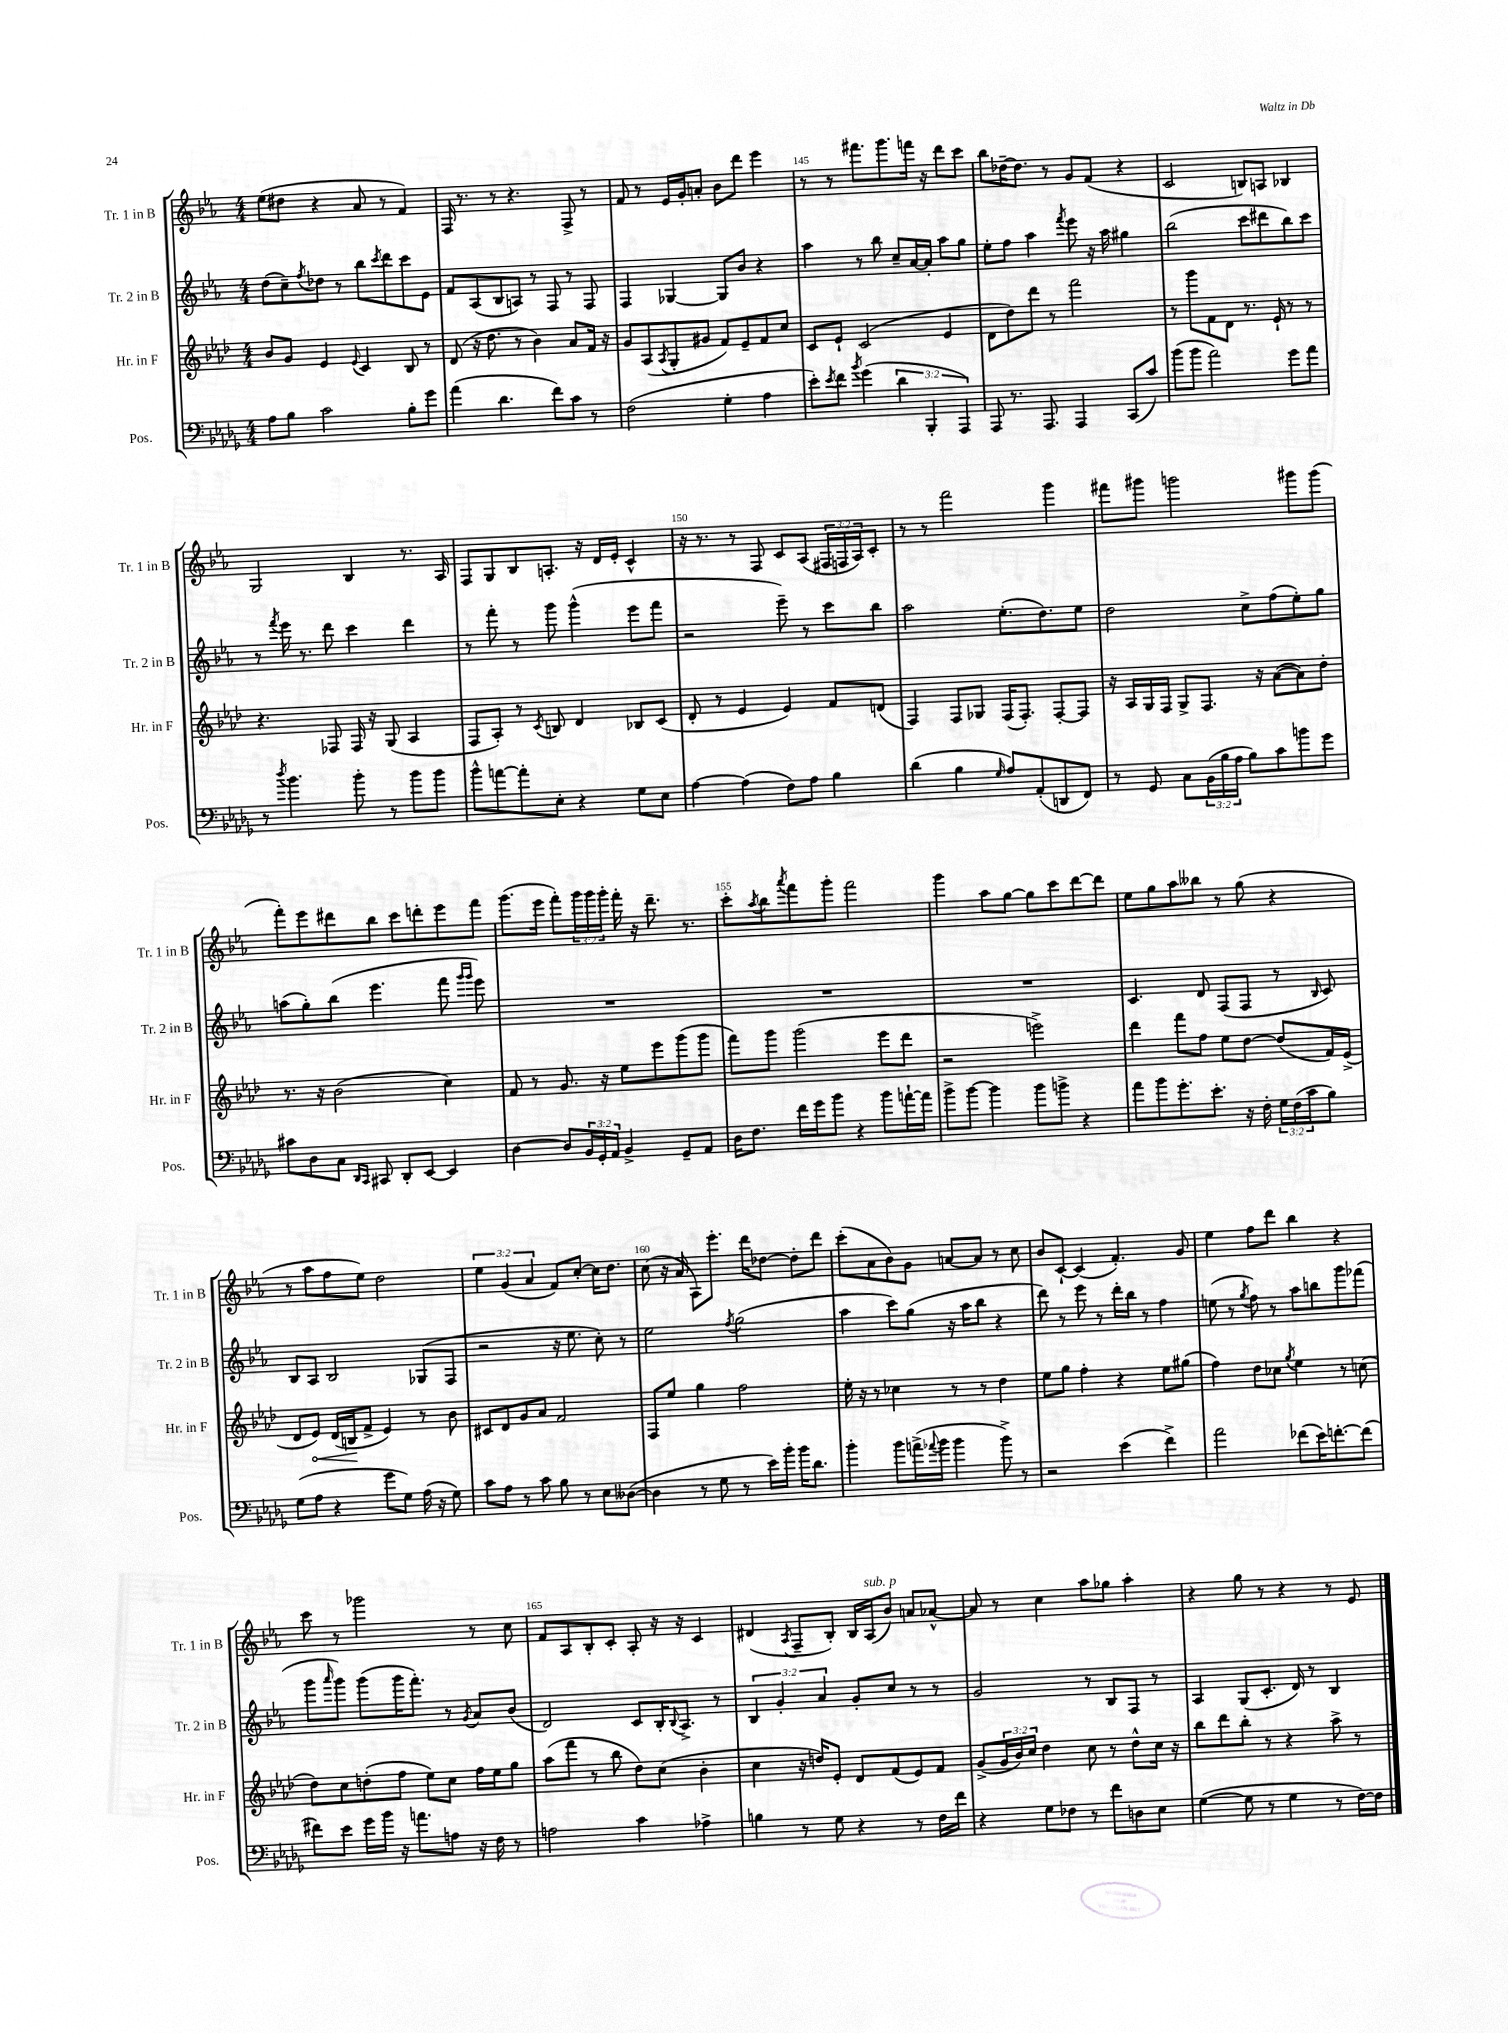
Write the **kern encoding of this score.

**kern	**kern	**dynam	**kern	**kern
*part4	*part3	*part3	*part2	*part1
*staff4	*staff3	*staff3	*staff2	*staff1
*I"Pos.	*I"Hr. in F	*	*I"Tr. 2 in B	*I"Tr. 1 in B
*I'Pos.	*I'Hr. in F	*	*I'Tr. 2 in B	*I'Tr. 1 in B
*clefF4	*clefG2	*	*clefG2	*clefG2
*k[b-e-a-d-g-]	*k[b-e-a-d-]	*	*k[b-e-a-]	*k[b-e-a-]
*M4/4	*M4/4	*	*M4/4	*M4/4
=142	=142	=142	=142	=142
8A-\L	8b-/L	.	(8dd\L	(8ee-\L
8B-\J	8g/J	.	8cc~\)	8dd#X\J
.	.	.	8qff/	.
2c\	4e-/	.	8dd-X\J	4r
.	.	.	8r	.
.	8qqe-/	.	.	.
.	4c/	.	8bb-\L	8a-/
.	.	.	8qccc/	.
.	.	.	8ddd\	8r
8B-'\L	8B-/	.	8ccc\	4f/)
8g-\J	8r	.	8e-\J	.
=143	=143	=143	=143	=143
(4a-\	(8d-/	.	8f/L	16F/
.	.	.	.	8.r
.	16r	.	(8A-/	.
.	8.dd-\	.	.	.
4.d-\	.	.	8B-/	8r
.	8r	.	8An/J)	4.r
.	4b-\)	.	8r	.
8f\L)	.	.	8F/	.
8c\J	8a-/L	.	8r	8F^/
8r	16f/Jk	.	8F/	8r
.	16r	.	.	.
=144	=144	=144	=144	=144
(2F\	8g/L	.	4F/	8f/
.	(8A-/	.	.	8r
.	8qA-/	.	.	.
.	8G'/	.	[4G-X/	16e-/LL
.	.	.	.	16g'/J
.	8g#X/J	.	.	8an'/J
4G-'\	8f/L)	.	8G-/L]	8b-\L
.	8e-~/	.	8b-/J	8ddd\J
4A-\	8f/	.	4r	4eee-\
.	8cc/J	.	.	.
=145	=145	=145	=145	=145
8e-'\L)	8c/L	.	4aa-\	8r
8qe-/	.	.	.	.
8f\J	8e-`/J	.	.	8r
8qb-/	.	.	.	.
(4g-\	(2c/	.	8r	8.fff#X\L
.	.	.	8bb-\	.
.	.	.	.	8.ggg\
6d-\	.	.	8cc~/L	.
.	.	.	[16a-/L	16fffn\Jk
6BBB-'/	.	.	.	.
.	.	.	16a-'/JJ]	16r
.	4e-/	.	8aa-\L	8ddd\L
6AAA-/)	.	.	.	.
.	.	.	8gg\J	8ccc\J
=146	=146	=146	=146	=146
8AAA-/	8d-\L	.	8ee-'\L	8bb-\L
8.r	8dd-\)	.	8ff\J	[16dd-X~\K
.	.	.	.	8.dd-\J]
.	8ddd-\J	.	4aa-\	.
8.AAA-/	.	.	.	.
.	8r	.	.	8r
.	.	.	8qfff/	.
4AAA-/	2fff\	.	8eee-\	8g/L
.	.	.	16r	(8f/J
.	.	.	16aa-\	.
(8CC/L	.	.	4gg#X\	4r
8c/J)	.	.	.	.
=147	=147	=147	=147	=147
(8b-\L	8r	.	(2bb-\	2c/
8b-\J	8ggg\L	.	.	.
2a-\)	8f\	.	.	.
.	8d-\J	.	.	.
.	8.r	.	8ccc\L	8Bn/L)
.	.	.	8ddd#X\	8An/J
.	16e-`/	.	.	.
8g-\L	8r	.	8bb-\)	4B-X/
8a-\J	8r	.	8ccc\J	.
!!LO:LB:g=z
=148	=148	=148	=148	=148
8r	4.r	.	8r	2G/
8qdd-/	.	.	8qfff/	.
4.b-\	.	.	16eee-\	.
.	.	.	8.r	.
.	8F-X/	.	8ddd\	.
8b-'\	16F-/	.	4ccc\	4B-/
.	16r	.	.	.
8r	(8G/	.	.	.
8b-\L	4A-/	.	4ddd\	8.r
8b-\J	.	.	.	.
.	.	.	.	16A-/
=149	=149	=149	=149	=149
8b-^^\L	8F/L	.	8r	8F/L
[8an\	8A-'/J)	.	8fff'\	8G/
8a'\]	8r	.	8r	8B-/
.	8qc/	.	.	.
8E-'\J	8Bn/	.	8ggg\	8.An'/J
4r	4d-/	.	(4ggg^^\	.
.	.	.	.	16r
.	.	.	.	16d/LL
.	.	.	.	16e-'/JJ
8G-\L	8B-X/L	.	8eee-\L	4c^^/
8E-\J	(8c/J	.	8fff\J	.
=150	=150	=150	=150	=150
[4A-\	8d-'/	.	2r	16r
.	.	.	.	8.r
.	8r	.	.	.
(4A-\]	4e-/	.	.	8r
.	.	.	.	8F/
8F\L)	4e-/)	.	8eee-~\)	8c/L
8A-\J	.	.	8r	(8A-/J
4B-\	8f/L	.	8ccc\L	24F#X/LL
.	.	.	.	24Fn/
.	.	.	.	24A-/J)
.	(8dn/J	.	8bb-\J	8c'/J
=151	=151	=151	=151	=151
(4d-\	4F/)	.	2aa-\	8r
.	.	.	.	8r
4B-\	8F/L	.	.	2fff\
.	8G-X/J	.	.	.
16qqG-/	.	.	.	.
8A-/L)	(16F/KL	.	(8.ee-'\L	.
.	8.F'/J)	.	.	.
(8AA-'/	.	.	.	.
.	.	.	8.dd\)	.
8DDn/	[8F'/L	.	.	4ggg\
8FF/J)	8F/J]	.	8ee-\J	.
=152	=152	=152	=152	=152
8r	16r	.	2dd\	8fff#X\L
.	16A-/LL	.	.	.
8GG-/	16G/	.	.	8ggg#X\J
.	16F/JJ	.	.	.
8C\L	8G^/L	.	.	2gggn\
(24BB-\L	8.F/J	.	.	.
24B-\	.	.	.	.
24A-\JJ	.	.	.	.
8B-\L)	.	.	8cc^\L	.
.	16r	.	.	.
8c\	([8a-\L	.	(8ff\	.
8bn\	8a-\])	.	8ee-'\)	8ggg#X\L
8g-\J	8dd-'\J	.	8gg\J	(8ggg#\J
!!LO:LB:g=z
=153	=153	=153	=153	=153
8c#X\L	8.r	.	(8aan\L	8fff'\L)
8D-\	.	.	8gg'\)	8eee-\
.	16r	.	.	.
8C\J	(2b-\	.	(8bb-\J	8ddd#X\
16qqDD-/LL	.	.	.	.
16qqCC/JJ	.	.	.	.
8CC#X/	.	.	4.eee-\	8bb-\J
8DD-'/L	.	.	.	8ccc\L
[8EE-/J	.	.	.	8dddn'\
4EE-/]	4cc\)	.	8fff\	8eee-\
.	.	.	16qqggg/LL	.
.	.	.	16qqggg/JJ	.
.	.	.	8eee-\)	8fff\J
=154	=154	=154	=154	=154
[4D-\	8f/	.	1r	(8.ggg\L
.	8r	.	.	.
.	.	.	.	16eee-\Jk
8D-/L]	8.g/	.	.	8fff'\L)
24BB-/L	.	.	.	24ggg\L
24GG-'/	.	.	.	24ggg\
.	16r	.	.	.
24AA-/JJ	.	.	.	24ggg'\JJ
4BB-^/	8ee-\L	.	.	16fff'\
.	.	.	.	16r
.	8eee-\	.	.	8.ddd~\
8GG-~/L	(8ggg\	.	.	.
.	.	.	.	8.r
8AA-/J	8ggg\J	.	.	.
=155	=155	=155	=155	=155
16D-\KL	8fff\L)	.	1r	8ccc'\L
8.F\J	.	.	.	.
.	.	.	.	8qaa-/
.	8ggg\J	.	.	8bb-\
.	.	.	.	8qaaa-/
16f\LL	(2ggg\	.	.	8fff\
16g-\J	.	.	.	.
8b-\J	.	.	.	8ggg'\J
4r	.	.	.	2fff\
8b-\L	8eee-\L	.	.	.
[16an`\L	8ddd-\J	.	.	.
16a\JJ]	.	.	.	.
=156	=156	=156	=156	=156
8b-^\L	2r	.	1r	4ggg\
[8b-\J	.	.	.	.
4b-\]	.	.	.	8aa-\L
.	.	.	.	[8gg\J
8b-\L	2eeen^\)	.	.	8gg\L]
8bn^\J	.	.	.	8ccc\
4r	.	.	.	[8ddd\
.	.	.	.	8ddd\J]
=157	=157	=157	=157	=157
8a-\L	4ddd-\	.	4.c/	8ee-\L
8b-\	.	.	.	8gg\
8.g-'\	8fff\L	.	.	8aa-\
.	8ff\J	.	8d/	8bb--X\J
8.e-'\J	.	.	.	.
.	8ee-\L	.	(8F/L	8r
16r	[8dd-\J	.	8F/J	(8gg\
16F'\	.	.	.	.
24G-\LL	(8dd-/L]	.	8r	4r
(24F\	.	.	.	.
24c\J	.	.	.	.
.	.	.	16qqB-/	.
8B-\J)	16f/L)	.	8c/)	.
.	(16e-^/JJ	.	.	.
!!LO:LB:g=z
=158	=158	=158	=158	=158
(8G-\L	8d-/L	.	8B-/L	8r
!	!	!LO:HP:b	!	!
8A-\J	8e-/J)	<	8A-/J	8aa-\L
4r	(16d-/LL	.	2B-/	8ff\
.	16Bn/J	.	.	.
.	8f^/J	[	.	8ee-\J)
8g-\L	4e-/)	.	.	2dd\
8G-\J)	.	.	.	.
(16A-\	8r	.	(8G-X/L	.
16r	.	.	.	.
8G-\)	8b-\	.	8F/J	.
=159	=159	=159	=159	=159
8c\L	8c#X/L	.	2r	6ee-\
8A-\J	8d-/	.	.	.
.	.	.	.	(6g/
8r	8g/	.	.	.
.	.	.	.	6a-/
8c\	8a-/J	.	.	.
8B-\	2f/	.	16r	8f/L)
.	.	.	8.ee-\	.
8r	.	.	.	[8cc'/J
8E-\L	.	.	8cc'\)	16cc\KL]
.	.	.	.	8.dd\J
([8D--X\J	.	.	8r	.
=160	=160	=160	=160	=160
4D--\]	8F/L	.	2ee-\	(8cc\
.	8ee-/J	.	.	16r
.	.	.	.	16a-/
8r	4gg\	.	.	8A-\L)
8G-\	.	.	.	8.eee-'\J
.	.	.	8qff/	.
8r	2ff\	.	(2gg\	.
.	.	.	.	16ddd\KL
16e-\LL)	.	.	.	[8dd-X\J
16b-'\JJ	.	.	.	.
16b-\KL	.	.	.	8dd-'\L]
8.d-\J	.	.	.	.
.	.	.	.	8ddd\J
=161	=161	=161	=161	=161
4b-'\	16ee-'\	.	4aa-\	(8ccc'\L
.	16r	.	.	.
.	8r	.	.	8a-\
8b-\L	4cc-X\	.	8ccc\L)	8b-\)
(16an^\L	.	.	(8gg\J	8g\J
8qqa-X/	.	.	.	.
16b-\JJ	.	.	.	.
4b-\	8r	.	16r	[8an/L
.	.	.	16aa-\KL	.
.	8r	.	8bb-\J	8a/J]
8b-^\)	4dd-\	.	4r	8r
8r	.	.	.	8cc\
=162	=162	=162	=162	=162
2r	8ee-\L	.	8ddd\)	8b-/L
.	8gg\J	.	8r	[8c`/J
.	4ff'\	.	8eee-\	(4c/]
.	.	.	8r	.
(4e-\	4r	.	16ddd'\LL	4.f'/)
.	.	.	16bb-\JJ	.
.	.	.	8r	.
4f^\)	8ee-\L	.	4ff\	.
.	(8gg#X\J	.	.	8g/
=163	=163	=163	=163	=163
2a-\	4ff\)	.	(8een\	4ee-\
.	.	.	8r	.
.	.	.	8qgg/	.
.	8dd-\L	.	8ff\)	8ff\L
.	8cc-X\J	.	8r	8ddd\J
.	8qgg/	.	.	.
(8f-X\L	4ee-\	.	8aa-\L	4bb-\
16e-\K)	.	.	8bbn\	.
[8.fn'\	.	.	.	.
.	8r	.	8ggg\	4r
(8f\J]	(8ccn\	.	(8fff-X\J	.
!!LO:LB:g=z
=164	=164	=164	=164	=164
8f#X\L)	8dd-\L)	.	8ggg\L	8ccc\
.	.	.	16qqaaa-/	.
8e-\J	8cc\	.	8ggg\J)	8r
16g-\LL	(8ddn'\	.	(8ggg\L	2ggg-X\
16b-\JJ	.	.	.	.
16r	8ff\J	.	16ggg\K	.
8.an\L	.	.	8.fff'\J)	.
.	8ee-\L)	.	.	.
8An\J	8cc\J	.	8r	.
.	.	.	8qg/	.
16r	16ff\LL	.	8a-/L	8r
16F\	16ee-\J	.	.	.
8r	8gg\J	.	(8b-/J	8cc\
=165	=165	=165	=165	=165
2An\	(8aa-\L	.	2d/)	8f/L
.	8fff\J	.	.	8A-/
.	8r	.	.	8B-'/
.	8bb-\	.	.	8c'/J
4c\	8dd-\L)	.	8c/L	8A-'/
.	(8cc\J	.	16B-'/K	16r
.	.	.	8qqB-/	.
.	.	.	8.A-^/J	16r
4A-X^\	4b-'\	.	.	4c/
.	.	.	8r	.
=166	=166	=166	=166	=166
4Bn\	4cc\	.	6B-/	(4d#X/
.	.	.	6g'/	.
.	.	.	.	8qA-/
8r	16r	.	.	8F~/L
.	16ddn/KL)	.	.	.
.	.	.	6a-/	.
8G-\	8e-'/J	.	.	8B-'/J)
4r	8d-/L	.	8g'/L	16B-/LL
!	!	!	!	!LO:TX:a:i:t=sub. p
.	.	.	.	(16A-/J
.	(8f/	.	8cc/J	8b-/J)
8r	8e-/)	.	8r	8an/L
16F\LL	8f/J	.	8r	[8a-X^^/J
16f\JJ	.	.	.	.
=167	=167	=167	=167	=167
4r	(8g^/L	.	2g/	8a-/]
.	24g/L	.	.	8r
.	24b-/)	.	.	.
.	24cc/JJ	.	.	.
8G-\L	4dd-\	.	.	4cc\
8F-X\J	.	.	.	.
8r	8cc\	.	8r	8aa-\L
8f\L	8r	.	8B-/L	8gg-X\J
8Dn\	8dd-^^\L	.	8F/J	4aa-'\
8E-\J	16cc\Jk	.	8r	.
.	16r	.	.	.
=168	=168	=168	=168	=168
([4G-\	8bb-\L	.	4A-/	4r
.	8ddd-\	.	.	.
8G-\]	8bb-'\J	.	(8G/L	8gg\
8r	8r	.	8.c'/J	8r
4G-\	4r	.	.	4r
.	.	.	16d/)	.
.	.	.	8r	.
8r	8aa-^\	.	4B-/	8r
[16F\LL)	8r	.	.	8e-/
16F\JJ]	.	.	.	.
==	==	==	==	==
*-	*-	*-	*-	*-
